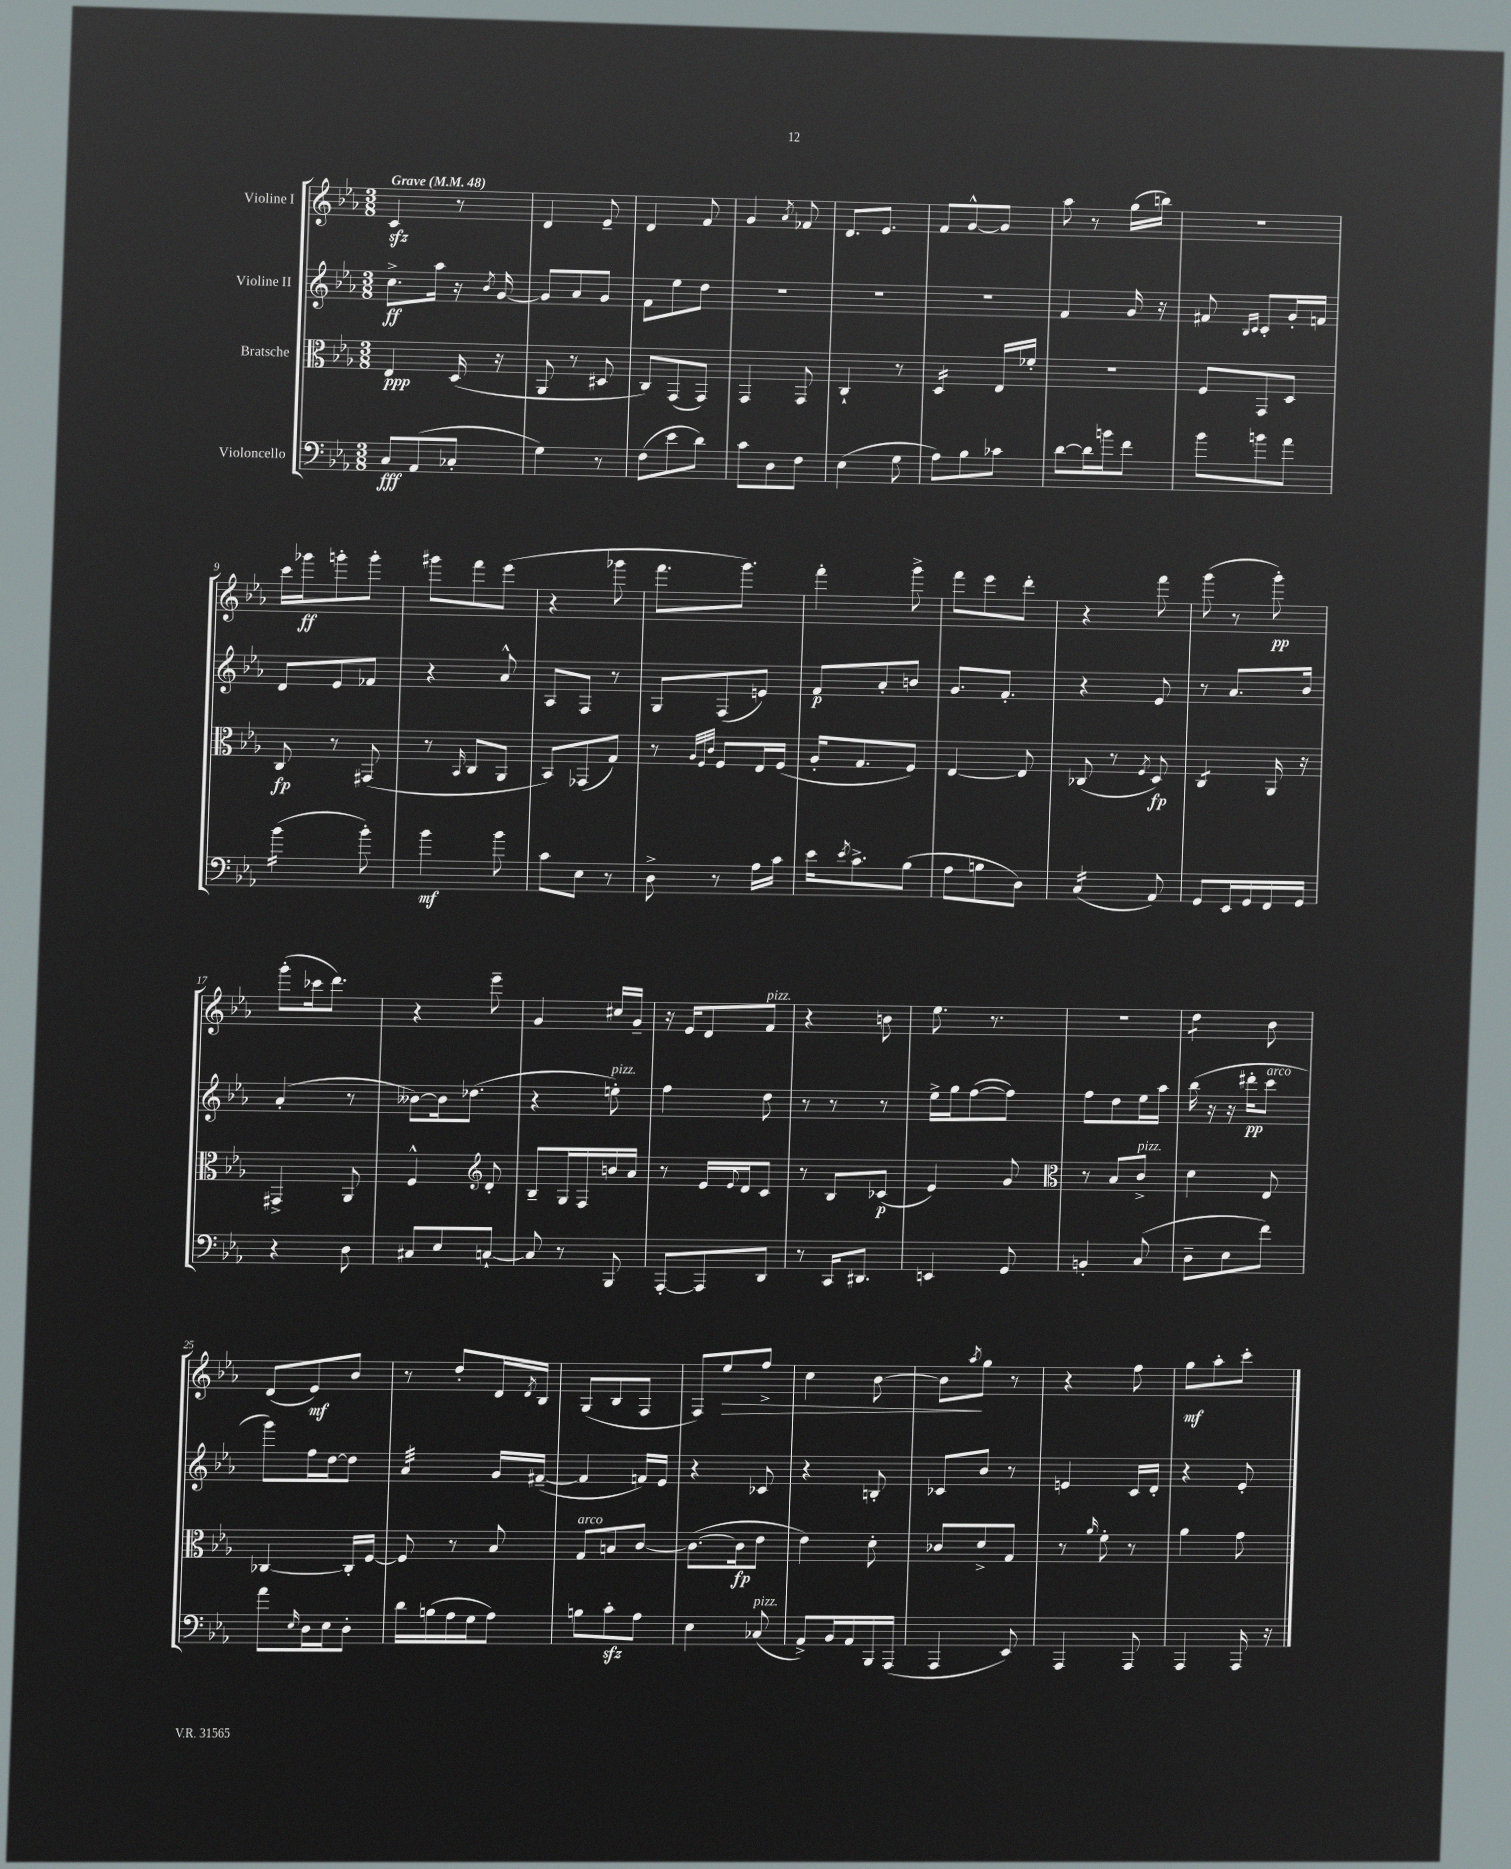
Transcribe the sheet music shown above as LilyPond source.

<<
\new StaffGroup <<
\new Staff = "s0" \with { instrumentName = "Violine I" } {
    \clef treble \key ees \major \numericTimeSignature \time 3/8 \tempo "Grave" 4 = 48
    c'4\sfz r8 |
    d'4 ees'8-- |
    d'4 f'8 |
    g'4 \acciaccatura { aes'8 } fes'8 |
    d'8. ees'8. |
    f'8 g'8~-^ g'8 |
    aes''8 r8 g''16( b''16) |
    R4. |
    c'''16 ges'''16\ff g'''8-. g'''8-. |
    gis'''8 f'''8 ees'''8( |
    r4 ges'''8 |
    f'''8. g'''8.) |
    f'''4-. g'''8-> |
    f'''8 ees'''8 d'''8-. |
    r4 f'''8 |
    g'''8( r8 g'''8-.\pp) |
    g'''8-.( ces'''16 d'''8.) |
    r4 ees'''8-- |
    g'4 cis''16 g'16-- |
    r16 ees'16 d'8 f'8^\markup { \italic "pizz." } |
    r4 b'8 |
    ees''8. r8. |
    R4. |
    d''4:8 bes'8 |
    d'8( ees'8\mf) bes'8 |
    r8 d''8-. d'16 \acciaccatura { d'8 } bes16 |
    g8( bes8 f8 |
    f8) ees''8\> f''8-> |
    c''4 bes'8~ |
    bes'8\! \acciaccatura { aes''8 } g''8 r8 |
    r4 f''8 |
    g''8\mf aes''8-. c'''8-. \bar "|." |
}
\new Staff = "s1" \with { instrumentName = "Violine II" } {
    \clef treble \key ees \major \numericTimeSignature \time 3/8
    c''8.->\ff aes''16 r16 \acciaccatura { bes'8 } g'16~ |
    g'8 aes'8 g'8 |
    f'8 ees''8 d''8 |
    R4. |
    R4. |
    R4. |
    f'4 g'16 r16 |
    fis'8 \grace { bes16 c'16 } c'8-. g'16-. f'16 |
    d'8 ees'8 fes'8 |
    r4 aes'8-^ |
    aes8 f8 r8 |
    g8 f8( e'8) |
    f'8\p aes'8-. b'8 |
    g'8. f'8.-. |
    r4 ees'8 |
    r8 aes'8. bes'16 |
    aes'4-.( r8 |
    beses'8~) beses'16 des''8.( |
    r4 e''8-.^\markup { \italic "pizz." }) |
    f''4 d''8 |
    r8 r8 r8 |
    ees''16-> g''16 f''8~( f''8) |
    f''8 d''8 ees''16 aes''16 |
    bes''16( r16 r16 dis'''16-.\pp c'''8^\markup { \italic "arco" } |
    g'''8) f''16 d''16~ d''8 |
    aes'4:32 g'16 fis'16~--( |
    fis'4 f'16) ees'16 |
    r4 ces'8 |
    r4 b8-. |
    ces'8 bes'8 r8 |
    e'4 c'16 d'16-. |
    r4 ees'8-. \bar "|." |
}
\new Staff = "s2" \with { instrumentName = "Bratsche" } {
    \clef alto \key ees \major \numericTimeSignature \time 3/8
    ees4\ppp d16( r16 |
    aes,8 r8 dis8 |
    c8) g,8( g,8) |
    g,4 g,8 |
    c4-! r8 |
    d4:16 ees16 fes'16-. |
    R4. |
    f8 g,8 d8 |
    c8\fp r8 gis,8( |
    r8 \grace { bes,16 } c8 aes,8 |
    bes,8) ges,8( g8) |
    r8 \grace { aes32 f32 c'32 } f8 ees16 f16( |
    aes16-. g8. f8) |
    ees4~ ees8 |
    ces8( r8 \acciaccatura { f8 } d8\fp) |
    c4:8 aes,16 r16 |
    gis,4-> aes,8 |
    f4-^ \clef treble d'8-. |
    bes8-- g16 f16 b'16 aes'16 |
    r8 ees'16 \appoggiatura { ees'8 } d'16 c'8 |
    r8 bes8 ces'8\p( |
    ees'4) g'8 |
    \clef alto r8 bes8 c'8->^\markup { \italic "pizz." } |
    d'4 ees8 |
    ces4~ ces16-. f16~ |
    f8 r8 bes8 |
    g8^\markup { \italic "arco" } b8 c'8~ |
    c'8.~( c'16\fp ees'8 |
    ees'4) d'8-. |
    ces'8 d'8-> g8 |
    r8 \grace { aes'16 } f'8-. r8 |
    aes'4 g'8 \bar "|." |
}
\new Staff = "s3" \with { instrumentName = "Violoncello" } {
    \clef bass \key ees \major \numericTimeSignature \time 3/8
    c8\fff aes,8( ces8-. |
    g4) r8 |
    f8( ees'8 d'8) |
    c'8 d8 f8 |
    ees4( g8 |
    aes8) bes8 ces'8 |
    d'8~ d'16 b'16 f'8 |
    bes'8 b'8 aes'8 |
    bes'4:16( bes'8-.) |
    bes'4\mf bes'8 |
    c'8 ees8 r8 |
    d8-> r8 aes16 c'16 |
    ees'16 \acciaccatura { ees'8 } c'8.-> bes8( |
    aes8 b8 d8) |
    c4:16( aes,8) |
    g,8 ees,16 g,16 f,16 g,16 |
    r4 d8 |
    cis8 ees8 c8~-! |
    c8 r8 bes,,8 |
    aes,,8~-. aes,,8 d,8 |
    r8 c,16 dis,8. |
    e,4 g,8 |
    b,4-. c8( |
    d8-- ees8 f'8) |
    aes'8 \grace { ees16 } d16 ees16 d8-. |
    d'16 b16( aes16 g16 aes8) |
    b8 c'8-.\sfz aes8 |
    ees4 ces8^\markup { \italic "pizz." }( |
    aes,8->) bes,16 aes,16 bes,,16 aes,,16( |
    aes,,4 ees,8) |
    aes,,4 aes,,8 |
    aes,,4 aes,,16 r16 \bar "|." |
}
>>
>>
